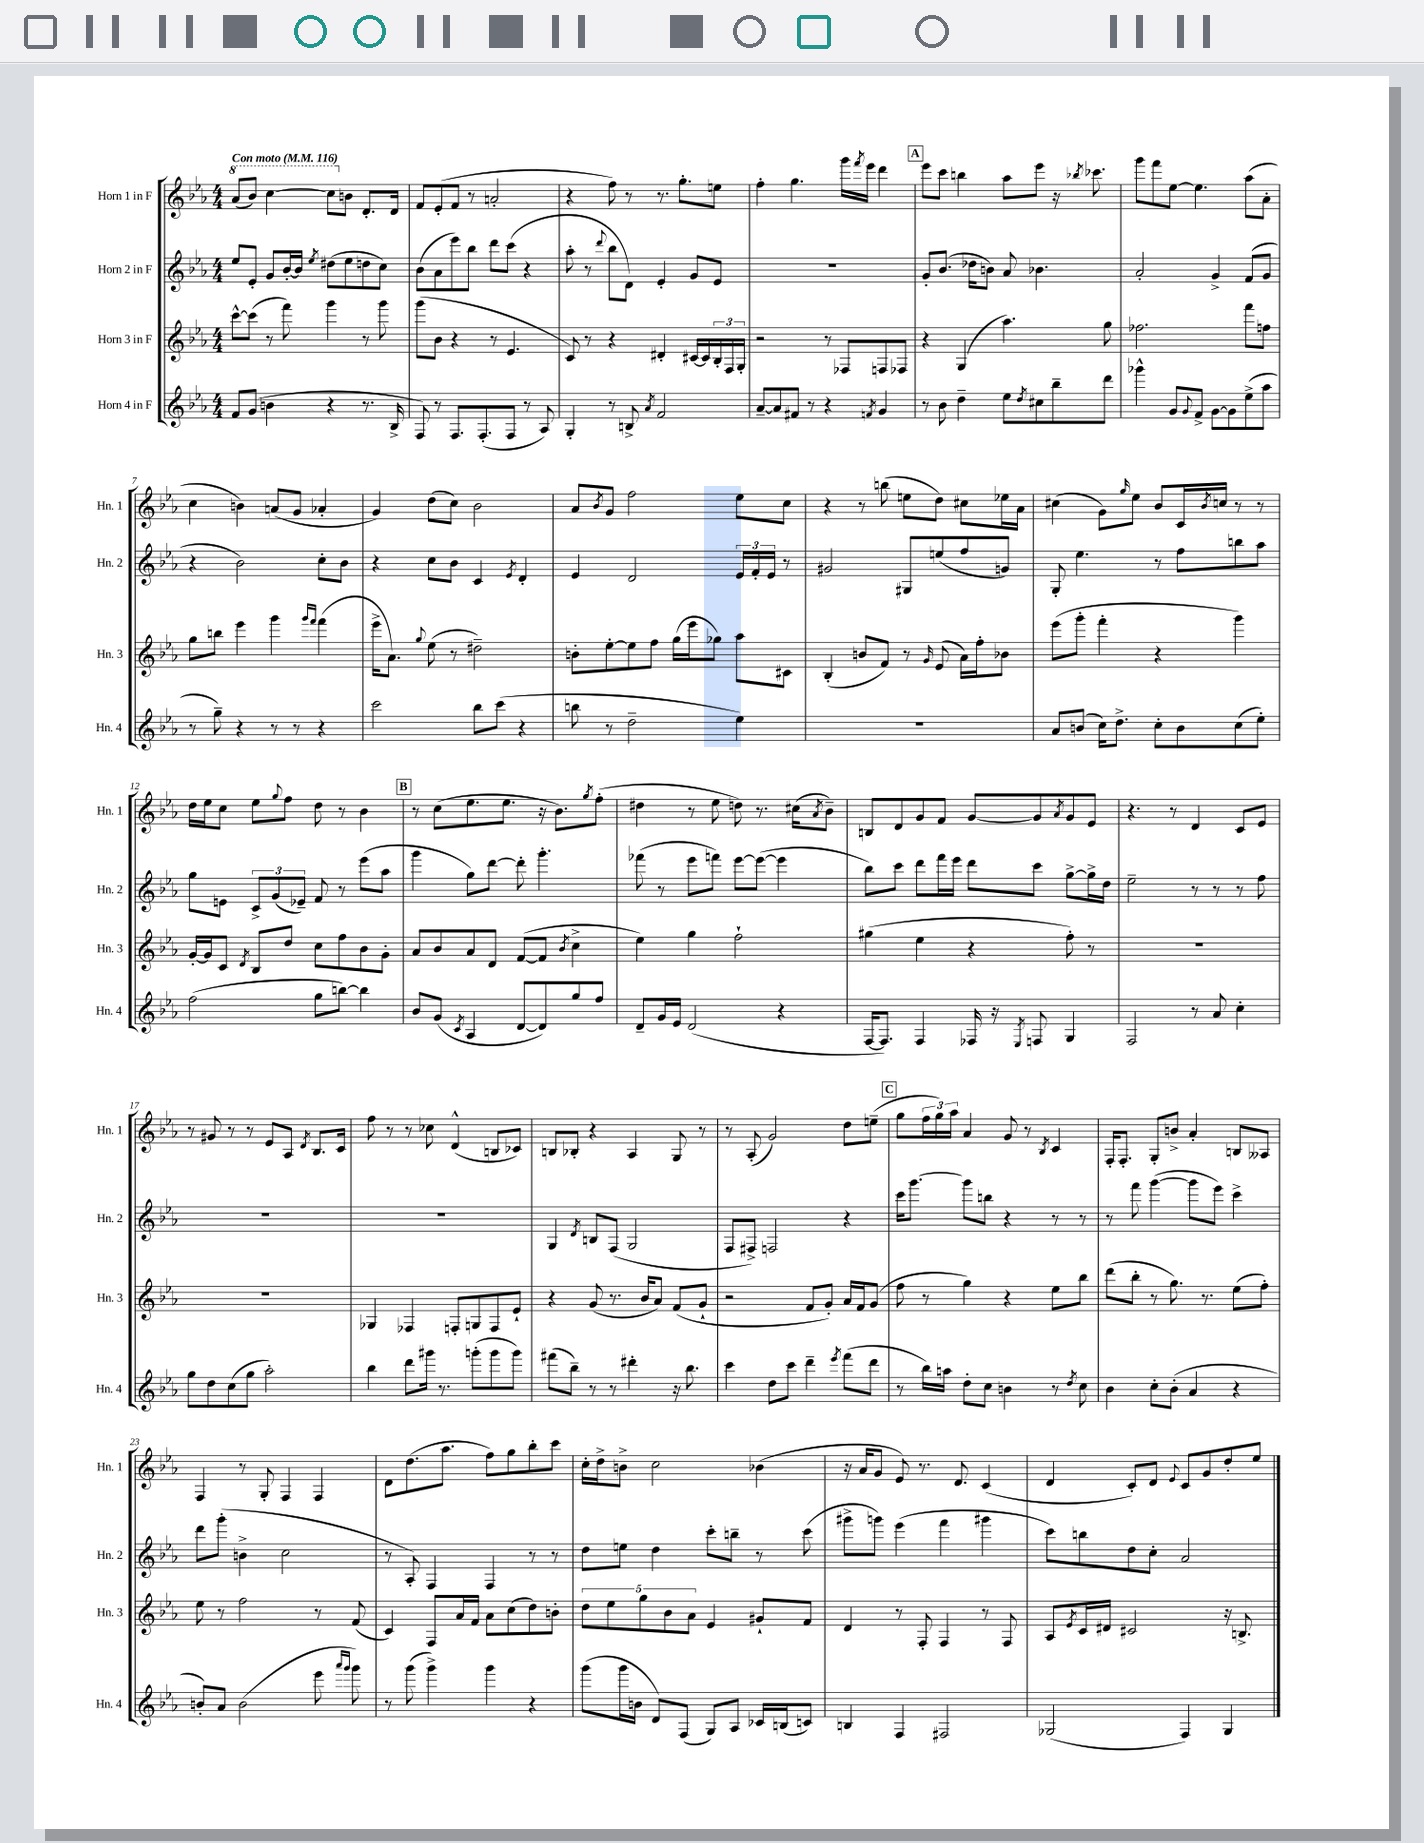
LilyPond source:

<<
\new StaffGroup <<
\new Staff = "s0" \with { instrumentName = "Horn 1 in F" shortInstrumentName = "Hn. 1" } {
    \clef treble \key ees \major \numericTimeSignature \time 4/4 \tempo "Con moto" 4 = 116
    \ottava #1 aes''8( bes''8) c'''4~ c'''8 \ottava #0 b'8 d'8.-. d'16 |
    f'8 ees'8-.( f'8 r8 a'2-. |
    r4 f''8) r8 r8. g''8.-. e''8 |
    f''4-. g''4. g'''16 \acciaccatura { f'''8 } ees'''16 d'''4 |
    \mark \markup { \box "A" } ees'''8 c'''8 b''4 aes''8 ees'''8 r16 \acciaccatura { bes''8 } ces'''8. |
    g'''8 f'''8 ees''8~ ees''4. aes''8( aes'8-. |
    c''4 b'4) a'8( g'8 aes'4-. |
    g'4) d''8( c''8) bes'2 |
    aes'8 \acciaccatura { bes'8 } g'8 f''2 ees''8 c''8 |
    r4 r8 b''8( e''8 d''8) cis''8 ees''16 aes'16 |
    cis''4( g'8) \grace { g''16 } ees''8 bes'8 c'16 \acciaccatura { bes'8 } c''16 r8 r8 |
    d''16 ees''16 c''8 ees''8 \appoggiatura { g''8 } f''8 d''8 r8 bes'4 |
    \mark \markup { \box "B" } r8 c''8( ees''8. ees''8. r16 bes'8.) \acciaccatura { g''8 } f''8-.( |
    dis''4 r8 ees''8 d''8) r8. cis''16( \acciaccatura { aes'8 } bes'8--) |
    b8 d'8 g'8 f'8 g'8~ g'8 \acciaccatura { aes'8 } g'8 ees'8 |
    r4. r8 d'4 c'8 ees'8 |
    r8 gis'8 r8 r8 ees'8 aes8 \acciaccatura { d'8 } bes8. c'16 |
    f''8 r8 r8 ces''8 d'4-^( b8 ces'8) |
    b8 bes8-. r4 aes4 g8 r8 |
    r8 aes8-.( g'2) d''8 e''8--( |
    \mark \markup { \box "C" } g''8 \tuplet 3/2 { f''16 g''16) aes''16 } aes'4 g'8 r8 \acciaccatura { bes8 } c'4 |
    f16-. f8.-. g8-. b'8-> aes'4-. b8 aeses8 |
    f4 r8 g8-. f4 f4 |
    d'8 d''8.( aes''8. f''8) g''8 bes''8-. c'''8 |
    c''16-. d''16-> b'8-> c''2 bes'4( |
    r16 aes'16 g'8 ees'8) r8. d'8. c'4( |
    d'4 c'8-.) d'8 \appoggiatura { ees'8 } c'8 g'8 d''8-. ees''8 \bar "|." |
}
\new Staff = "s1" \with { instrumentName = "Horn 2 in F" shortInstrumentName = "Hn. 2" } {
    \clef treble \key ees \major \numericTimeSignature \time 4/4
    ees''8 ees'8-. g'8 bes'16~-. bes'16 \acciaccatura { ees''8 } dis''8( ees''8 d''8 c''8) |
    bes'8( aes'8 ees'''8) bes''8 d'''8 c'''8( r4 |
    aes''8-. r8 \appoggiatura { d'''8 } bes''8 d'8) ees'4-. g'8 ees'8 |
    R1 |
    \mark \markup { \box "A" } g'8-. bes'8.( des''16 b'8) aes'8 bes'4. |
    aes'2-. g'4-> f'8( g'8 |
    r4 bes'2) c''8-. bes'8 |
    r4 c''8 bes'8 c'4 \acciaccatura { ees'8 } d'4-. |
    ees'4 d'2 \tuplet 3/2 { ees'16 f'16-. ees'16 } r8 |
    gis'2 gis8 e''8( f''8 g'8) |
    g8-. ees''4. r8 f''8 b''8 aes''8 |
    g''8 e'8 \tuplet 3/2 { c'8-> g'8( ees'8--) } f'8 r8 ees'''8( aes''8 |
    \mark \markup { \box "B" } g'''4 g''8) d'''8~ d'''8-. g'''4.-. |
    fes'''8( r8 ees'''8 f'''8) ees'''8~ ees'''8~( ees'''4 |
    bes''8) c'''8 d'''8 f'''16 ees'''16 d'''8 c'''8 g''8~-> g''16-> d''16 |
    ees''2-- r8 r8 r8 f''8 |
    R1 |
    R1 |
    g4 \acciaccatura { d'8 } b8 f8( g2 |
    f8 fis8->) f2 r4 |
    \mark \markup { \box "C" } c'''16 g'''8.~ g'''8 b''8 r4 r8 r8 |
    r8 f'''8 g'''4~( g'''8 ees'''8) c'''4-> |
    d'''8 g'''8-.( b'4-> c''2 |
    r8 aes8-.) f4 f4 r8 r8 |
    d''8 e''8 d''4 c'''8-. b''8-- r8 c'''8( |
    gis'''8-> g'''8) ees'''4( f'''4 gis'''4 |
    c'''8) b''8 d''8 c''8-. aes'2 \bar "|." |
}
\new Staff = "s2" \with { instrumentName = "Horn 3 in F" shortInstrumentName = "Hn. 3" } {
    \clef treble \key ees \major \numericTimeSignature \time 4/4
    c'''8~-^ c'''8( r8 f'''8) g'''4 r8 g'''8 |
    g'''8( bes'8 r4 r8 ees'4. |
    c'8) r8 r4 dis'4-. cis'16~ cis'16 \tuplet 3/2 { bes16-. f16 g16-. } |
    r2 r8 fes8 f8 fes8 |
    \mark \markup { \box "A" } r4 g4( aes''4.) g''8 |
    fes''2. f'''8 f''8 |
    g''8 b''8 ees'''4 g'''4 \grace { g'''16 f'''16 } f'''4( |
    ees'''16-> aes'8.) \appoggiatura { g''8 } ees''8( r8 dis''2--) |
    b'8-. ees''8~-. ees''8 f''8 g''16( ees'''16 ges''8) aes''8 cis'8 |
    bes4-.( b'8 f'8) r8 \grace { g'16 } ees'8( aes'16) f''16-. bes'8 |
    ees'''8( g'''8-. f'''4-. r4 g'''4) |
    g'16~-. g'16 c'8 \acciaccatura { d'8 } bes8 d''8 c''8 f''8 bes'8 g'8-. |
    \mark \markup { \box "B" } aes'8 bes'8 aes'8 d'8 f'8~( f'8 \acciaccatura { bes'8 } c''4-> |
    ees''4) g''4 f''2-! |
    gis''4( ees''4 r4 f''8-.) r8 |
    R1 |
    R1 |
    ges4 fes4 f8-. g8 f8 ees'8-! |
    r4 g'8( r8. bes'16 aes'8) f'8( g'8-! |
    r2 f'8 g'8-.) aes'16 f'16 g'8( |
    \mark \markup { \box "C" } f''8 r8 g''4) r4 ees''8 bes''8 |
    d'''8( bes''8-. r8 g''8.) r8. ees''8( f''8-.) |
    ees''8 r8 f''2 r8 f'8( |
    c'4) f8 aes'16 f'16 aes'8 c''8( d''8) b'8-. |
    \tuplet 5/4 { d''8 ees''8 g''8 bes'8 aes'8 } ees'4 gis'8-! f'8 |
    d'4 r8 f8-. f4 r8 f8 |
    aes8 \acciaccatura { ees'8 } c'16 dis'16 cis'2 r16 b8.-> \bar "|." |
}
\new Staff = "s3" \with { instrumentName = "Horn 4 in F" shortInstrumentName = "Hn. 4" } {
    \clef treble \key ees \major \numericTimeSignature \time 4/4
    f'8 g'8( b'4 r4 r8. bes16-> |
    f8) r8 f8. f8.-.( f8 r8 aes8) |
    g4-. r8 b8-> \acciaccatura { aes'8 } f'2 |
    aes'8~-- aes'8 fis'8 r8 r4 \acciaccatura { f'8 } g'4 |
    \mark \markup { \box "A" } r8 bes'8 d''4-- ees''8 \acciaccatura { d''8 } cis''8 bes''8-- d'''8 |
    ges'''4-^ g'8 \appoggiatura { g'8 } f'8-> g'8~ g'8 ees''8->( aes''8 |
    r8 g''8--) r4 r8 r8 r4 |
    c'''2 bes''8 c'''8( r4 |
    b''8 r8 d''2-- ees''4) |
    R1 |
    aes'8 b'8( c''16) d''8.-> c''8-. b'8 c''8( ees''8-.) |
    f''2( g''8 b''8~) b''4 |
    \mark \markup { \box "B" } bes'8 g'8( \acciaccatura { c'8 } aes4 d'8~ d'8) g''8 f''8 |
    d'8-- g'16 ees'16 d'2( r4 |
    f16~ f8.) f4 fes16 r16 \acciaccatura { ees8 } f8 g4 |
    f2 r8 aes'8 c''4-. |
    g''8 d''8 c''8( g''8 aes''2-.) |
    bes''4 d'''8 gis'''16 r8. g'''8-.( g'''8 g'''8) |
    fis'''8( bes''8--) r8 r8 dis'''4-. r16 bes''8. |
    c'''4 d''8 c'''8 d'''4-- \acciaccatura { ees'''8 } f'''8( d'''8 |
    \mark \markup { \box "C" } r8 bes''16) a''16 d''8-. c''8 b'4 r8 \acciaccatura { d''8 } c''8 |
    bes'4 c''8-. bes'8-.( aes'4 r4 |
    b'8-.) aes'8 b'2( ees'''8 \grace { aes'''16 g'''16 } g'''8) |
    r8 g'''8( g'''4->) g'''4 r4 |
    g'''8( g'''16 b'16 d'8) f8( g8) aes8 ces'16 b16( c'8) |
    b4 f4 fis2 |
    ges2( f4) ges4 \bar "|." |
}
>>
>>
